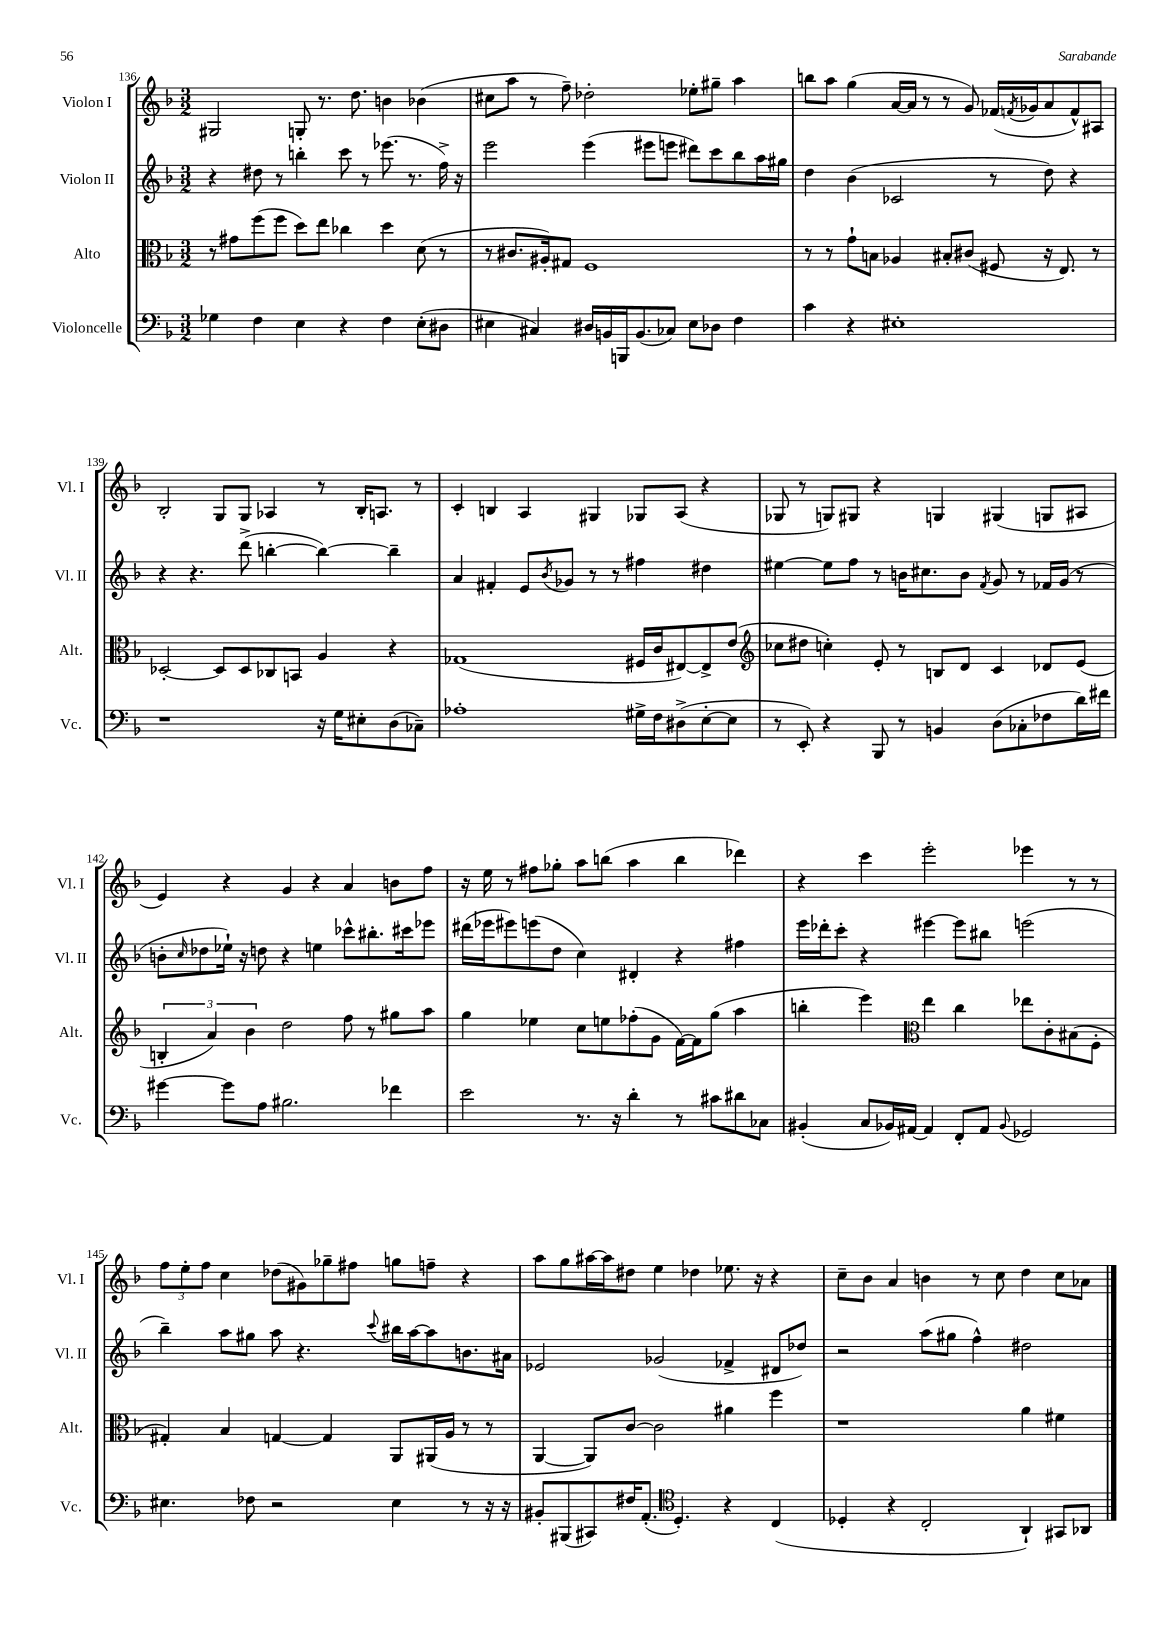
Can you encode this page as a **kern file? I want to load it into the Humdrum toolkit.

**kern	**kern	**kern	**kern
*staff4	*staff3	*staff2	*staff1
*clefF4	*clefC3	*clefG2	*clefG2
*k[b-]	*k[b-]	*k[b-]	*k[b-]
*M3/2	*M3/2	*M3/2	*M3/2
4G-	8r	4r	2G#
.	8g#	.	.
4F	(8ff	8dd#	.
.	8ff	8r	.
4E	8dd)	4bb'	8G'
.	8ee	.	8.r
4r	4cc-	8ccc	.
.	.	.	8.dd
.	.	8r	.
4F	4dd	(8.eee-	4b
.	.	8.r	.
(8E'	(8d	.	(4b-
8D#	8r	16ff^)	.
.	.	16r	.
=	=	=	=
4E#	8r	2eee	8cc#
.	8.c#	.	8aa
4C#)	.	.	8r
.	16A#')	.	.
.	8G#	.	8ff~)
16D#	1F	(4eee	2dd-'
16BB	.	.	.
16BBB	.	.	.
(8.BB	.	.	.
.	.	8eee#	.
8C-)	.	8eee	.
8E#	.	8ddd#)	8ee-'
8D-	.	8ccc	8gg#~
4F	.	8bb-	4aa
.	.	16aa	.
.	.	16gg#	.
=	=	=	=
4c	8r	4dd	8bb
.	8r	.	8aa
4r	8g`	(4b-	(4gg
.	8B	.	.
1E#'	4A-	2c-	[16a
.	.	.	16a]
.	.	.	8r
.	8B#'	.	8r
.	(8c#	.	8g)
.	8F#	8r	(16f-
.	.	.	8qf
.	.	.	16g-
.	16r	8dd)	8a
.	8.E)	.	.
.	.	4r	8f^^)
.	8r	.	8A#
=	=	=	=
1r	[2D-'	4r	2B-'
.	.	4.r	.
.	8D-]	.	8G
.	8D-	(8ddd^	8G
.	8C-	[4bb'	4A-
.	8BB	.	.
16r	4A	4bb_)	8r
16G	.	.	.
8E#'	.	.	16B-'
.	.	.	8.A
(8D	4r	4bb~]	.
8C-~)	.	.	8r
=	=	=	=
1A-'	(1G-	4a	4c'
.	.	4f#'	4B
.	.	8e	4A
.	.	8qb-	.
.	.	8g-	.
.	.	8r	4G#
.	.	8r	.
16G#^	16F#	4ff#	8G-
16F	16c	.	.
(8D#^	[8E#)	.	(8A
[8E'	8E#^]	4dd#	4r
8E]	(8e	.	.
=	=	=	=
*	*clefG2	*	*
8r	8cc-	[4ee#	8G-
8EE')	8dd#	.	8r
4r	4cc')	8ee#]	8G)
.	.	8ff	8G#
8BBB-	8e'	8r	4r
8r	8r	16b	.
.	.	8.cc#	.
4BB	8B	.	4G
.	8d	8b	.
.	.	8qf	.
(8D	4c	8g	(4G#
8C-'	.	8r	.
8F-	8d-	16f-	8G
.	.	(16g	.
16d)	(8e	8r	8A#
16f#	.	.	.
=	=	=	=
[4g#	6B'	8b'	4e)
.	.	16qqcc	.
.	.	8dd-	.
.	6a)	.	.
8g#]	.	16ee-`)	4r
.	.	16r	.
.	6b-	.	.
8A	.	8dd	.
2.B#	2dd	4r	4g
.	.	4ee	4r
.	8ff	8ccc-^^	4a
.	8r	8.bb#'	.
4f-	8gg#	.	8b
.	.	16ccc#	.
.	8aa	8eee-	8ff
=	=	=	=
2e	4gg	(16ddd#	16r
.	.	16eee-	16ee
.	.	8eee#)	8r
.	4ee-	(8eee	8ff#
.	.	8dd	8gg-'
8.r	8cc	4cc)	8aa
.	8ee	.	(8bb
16r	.	.	.
4d'	(8ff-'	4d#'	4aa
.	8g	.	.
8r	[16f)	4r	4bb
.	16f]	.	.
8c#	(8gg	.	.
8d#	4aa	4ff#	4ddd-)
8C-	.	.	.
=	=	=	=
(4BB#'	4bb'	16eee	4r
.	.	16ddd-'	.
.	.	8ccc'	.
8C	4eee)	4r	4ccc
16BB-)	.	.	.
[16AA#	.	.	.
*	*clefC3	*	*
4AA#]	4ee	[4eee#	2eee'
8FF'	4cc	8eee#]	.
8AA#	.	8bb#	.
8qqBB-	.	.	.
2GG-	8ee-	(2eee	4eee-
.	8c'	.	.
.	(8B#	.	8r
.	8F'	.	8r
=	=	=	=
4.E#	4G#')	4bb-~)	12ff
.	.	.	12ee'
.	.	.	12ff
.	4B-	8aa	4cc
8F-	.	8gg#	.
2r	[4G	8aa	(8dd-
.	.	4.r	8g#)
.	4G]	.	8gg-~
.	.	.	8ff#
.	.	8qqccc	.
4E#	8AA	16bb#	8gg
.	.	[16aa	.
.	(16AA#	8aa]	8ff~
.	16A	.	.
8r	8r	8.b	4r
16r	8r	.	.
16r	.	16a#	.
=	=	=	=
8BB#'	[4AA	2e-	8aa
(8BBB#	.	.	8gg
8CC#)	8AA])	.	[16aa#
.	.	.	16aa#]
16F#	[8c	.	8dd#
(8.AA'	.	.	.
.	2c]	(2g-	4ee
*clefC4	*	*	*
4.D')	.	.	.
.	.	.	4dd-
4r	4a#	4f-^	8.ee-
.	.	.	16r
(4C	4ff	8d#	4r
.	.	8dd-)	.
=	=	=	=
4D-'	1r	2r	8cc~
.	.	.	8b-
4r	.	.	4a
2C'	.	(8aa	4b
.	.	8gg#	.
.	.	4ff^^)	8r
.	.	.	8cc
4AA`)	4a	2dd#	4dd
8GG#	4f#	.	8cc
8AA-	.	.	8a-
==	==	==	==
*-	*-	*-	*-
